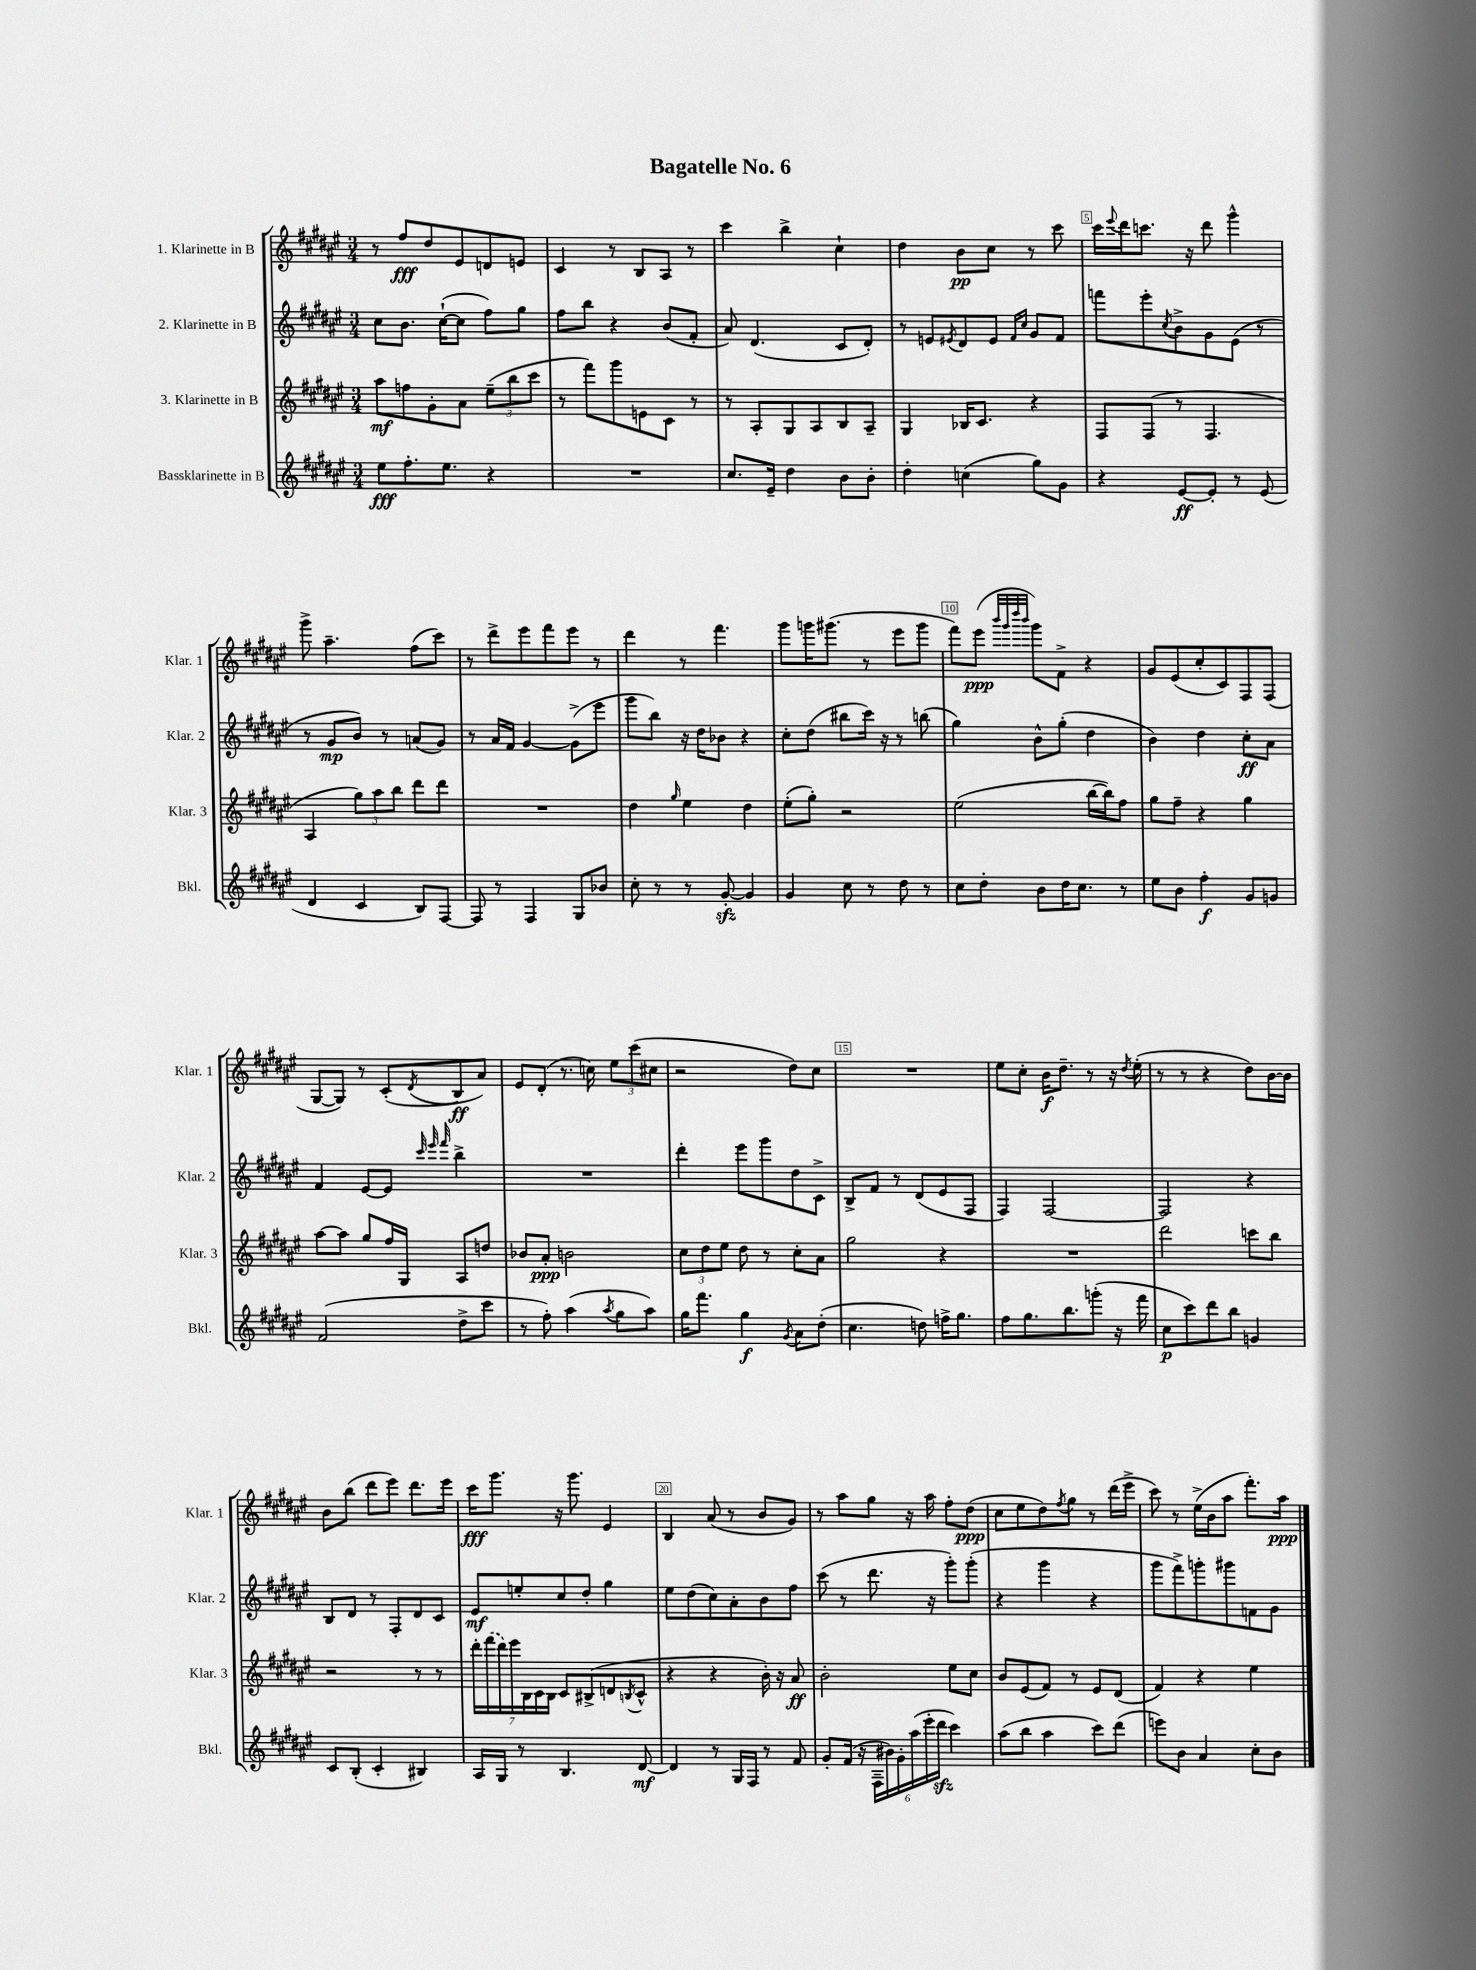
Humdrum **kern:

**kern	**kern	**kern	**kern
*staff4	*staff3	*staff2	*staff1
*clefG2	*clefG2	*clefG2	*clefG2
*k[f#c#g#d#a#e#]	*k[f#c#g#d#a#e#]	*k[f#c#g#d#a#e#]	*k[f#c#g#d#a#e#]
*M3/4	*M3/4	*M3/4	*M3/4
8ee#\L	8aa#\L	8cc#\L	8r
8.ff#'\	8ff\	8.b\J	8ff#/L
.	8g#'\	.	8dd#/
8.ee#\J	.	([16cc#`\LK	.
.	8a#\J	8cc#\]J	8e#/
4r	(12ee#~\L	8ff#\L)	8d/
.	12bb\	.	.
.	.	8gg#\J	8e/J
.	12ccc#\J	.	.
=	=	=	=
2.r	8r	8ff#\L	4c#/
.	8fff#\L)	8bb\J	.
.	8ggg#\	4r	8r
.	8e\	.	8B/L
.	8c#\J	(8b/L	8A#/J
.	8r	8f#'/J	8r
=	=	=	=
8.cc#/L	8r	8a#/)	4ccc#\
.	8A#'/L	(4.d#/	.
16e#~/Jk	.	.	.
4dd#\	8G#/	.	4bb^\
.	8A#/	.	.
8b\L	8B/	8c#/L	4cc#`\
8b'\J	8A#~/J	8d#'/J)	.
=	=	=	=
4dd#'\	4G#/	8r	4dd#\
.	.	8e/L	.
.	.	8qe#/	.
(4cc\	16B-/LK	8d#/	8b\L
.	8.c#/J	.	.
.	.	8e#/J	8cc#\J
.	.	16qqf#/LL	.
.	.	16qqcc#/JJ	.
8gg#\L)	4r	8g#/L	8r
8g#\J	.	8f#/J	8ccc#\
=	=	=	=
4r	8F#/L	8fff\L	16ccc#\LL
.	.	.	8qqeee#/
.	.	.	16ddd#\J
.	(8F#/J	8eee#'\	8.ccc\J
.	.	8qcc#/	.
[8e#/L	8r	8b^\	.
.	.	.	16r
8e#'/]J	4.F#/	8g#\	8ddd#\
8r	.	(8e#\J	4ggg#^^\
(8e#/	.	8r	.
=	=	=	=
4d#/	4A#/	8r	8ggg#^\
.	.	8g#/L	4.aa#~\
4c#/	12gg#\L)	8b/J)	.
.	12aa#\	.	.
.	.	8r	.
.	12bb\J	.	.
8B/L)	8ddd#\L	(8a/L	(8ff#\L
[8F#/J	8ddd#\J	8g#/J)	8ccc#\J)
=	=	=	=
8F#/]	2.r	8r	8r
8r	.	16a#/LL	8ddd#^\L
.	.	16f#/JJ	.
4F#/	.	[4g#/	8eee#\
.	.	.	8fff#\
8G#/L	.	(8g#^\]L	8eee#\J
8b-/J	.	8eee#\J	8r
=	=	=	=
8cc#'\	4dd#\	8ggg#\L	4ddd#\
8r	.	8bb\J)	.
.	16qqgg#/	.	.
8r	4ee#\	16r	8r
.	.	16dd#\LK	.
[8g#'/	.	8b-\J	4.fff#\
4g#/]	4dd#\	4r	.
=	=	=	=
4g#/	(8ee#'\L	8cc#'\L	8ggg#\L
.	8gg#'\J)	(8dd#\J	16ggg\K
.	.	.	(8.ggg#\J
8cc#\	2r	8bb#\L	.
8r	.	16ccc#\Jk)	8r
.	.	16r	.
8dd#\	.	8r	8eee#\L
8r	.	(8bb\	8ggg#\J
=	=	=	=
8cc#\L	(2ee#\	4gg#\)	8fff#\L)
8dd#'\J	.	.	(8eee#\J
.	.	.	32qqbbb/LLL
.	.	.	32qqggg#/
.	.	.	32qqdddd#/
.	.	.	32qqbbb/JJJ
8b\L	.	8b^^\L	8ggg#\L)
16dd#\K	.	(8gg#'\J	8f#^\J
8.cc#\J	.	.	.
.	[16bb\LL	4dd#\	4r
.	16bb\]J)	.	.
8r	8ff#\J	.	.
=	=	=	=
8ee#\L	8gg#\L	4b\)	8g#/L
8b\J	8ff#~\J	.	(8e#/
4ff#'\	4r	4dd#\	8cc#'/
.	.	.	8c#/)
8g#/L	4gg#\	8cc#'\L	8F#/
8g/J	.	8a#\J	(8F#/J
=	=	=	=
(2f#/	[8aa#\L	4f#/	[8G#/L
.	8aa#\]J	.	8G#/]J)
.	8gg#/L	[8e#/L	8r
.	16ff#/L	8e#/]J	(8c#'/L
.	16G#/JJ	.	.
.	.	32qqccc#/	.
.	.	32qqeee#/	.
.	.	32qqfff#/	8qd#/
8dd#^\L	8A#/L	4bb^\	8B/
8ccc#\J	8dd/J	.	8a#/J)
=	=	=	=
8r	8b-/L	2.r	8e#/L
8ff#'\)	8a#'/J	.	(8d#'/J
(4aa#\	2b\	.	8.r
.	.	.	16cc\)
8qaa#/	.	.	.
8gg#\L	.	.	12ee#\L
.	.	.	(12ccc#\
8aa#\J)	.	.	.
.	.	.	12cc#\J
=	=	=	=
16gg#\LK	12cc#\L	4ddd#'\	2r
8.fff#\J	.	.	.
.	12dd#\	.	.
.	12ee#\J	.	.
4gg#\	8dd#\	8eee#\L	.
.	8r	8ggg#\	.
8qg#/	.	.	.
8a#\L	8cc#'\L	8dd#\	8dd#\L)
(8dd#'\J	8a#\J	8c#^\J	8cc#\J
=	=	=	=
4.cc#\	2gg#\	8B^/L	2.r
.	.	8f#/J	.
.	.	8r	.
8dd\)	.	(8d#/L	.
16ff^\LK	4r	8e#/	.
8.gg#\J	.	.	.
.	.	8F#/J	.
=	=	=	=
8ff#\L	2.r	4F#/)	8ee#\L
8.gg#\	.	.	8cc#'\J
.	.	[2F#/	16b\LK
8.bb\	.	.	8.dd#~\J
(8ggg'\J	.	.	8r
16r	.	.	16r
.	.	.	8qdd#/
16fff#\	.	.	(16ee#'\
=	=	=	=
8cc#\L	2ddd#\	2F#/]	8r
8ccc#\)	.	.	8r
8ddd#\	.	.	4r
8bb\J	.	.	.
4g/	8ccc\L	4r	8dd#\L)
.	8bb\J	.	[16b\L
.	.	.	16b\]JJ
=	=	=	=
8c#/L	2r	8B/L	8b\L
(8B'/J	.	8d#/J	(8bb\J
4c#'/	.	8r	8ddd#\L
.	.	8F#'/L	8eee#\J)
4B#/)	8r	8d#/	8.ddd#\L
.	8r	8c#/J	.
.	.	.	16eee#\Jk
=	=	=	=
16A#/LL	28ddd#'\LL	8e#/L	16ccc#\LK
.	(28fff#\	.	.
16G#/JJ	.	.	8.ggg#\J
.	28ddd#\)	.	.
.	28eee#\	.	.
8r	.	8ee'/	.
.	28B\	.	.
.	28c#\	.	.
.	28B\JJ	.	.
4.B/	8c#/L	8cc#/	16r
.	.	.	8.ggg#\
.	(8B#^/	8dd#'/J	.
.	8d/	4gg#\	4e#/
.	8qB/	.	.
[8d#/	8c#^^/J	.	.
=	=	=	=
4d#/]	4r	8ee#\L	4B/
.	.	(8dd#\	.
8r	4r	8cc#\)	(8a#/
16G#/LL	.	8a#'\	8r
16F#/JJ	.	.	.
8r	16b'\)	8b\	8b/L
.	16r	.	.
8f#/	8a#/	8ff#\J	8g#/J)
=	=	=	=
8g#'/L	2b'\	(8ccc#\	8r
(16f#/Jk	.	8r	8aa#\L
16r	.	.	.
24F#~\LL	.	8.ddd#\	8gg#\J
24b#\)	.	.	.
24g#'\	.	.	.
(24aa#\	.	.	16r
24eee#'\	.	.	.
.	.	16r	16aa#\
24ddd#\JJ	.	.	.
4ccc#\)	8ee#\L	8ggg#'\L)	8ff#'\L
.	8cc#\J	(8ggg#'\J	(8dd#\J
=	=	=	=
(8aa#\L	8b/L	4r	8cc#\L
8bb\J	(8e#/	.	8ee#\
4aa#\	8f#/J)	4ggg#\	8dd#\)
.	.	.	8qff#/
.	8r	.	8gg#\J
8ccc#\L)	8e#/L	4r	8r
(8ddd#\J	(8d#/J	.	(16ddd#\LL
.	.	.	16eee#^\JJ
=	=	=	=
8eee\L)	4f#/)	8ggg#\L	8ccc#\)
8b\J	.	8fff#^\)	8r
4a#/	4r	8ggg'\	(16ee#^\LL
.	.	.	16b\J
.	.	8ggg#\	8aa#\J
8cc#'\L	4ee#\	8f\	8.fff#'\L)
8b\J	.	8g#\J	.
.	.	.	16aa#\Jk
==	==	==	==
*-	*-	*-	*-
